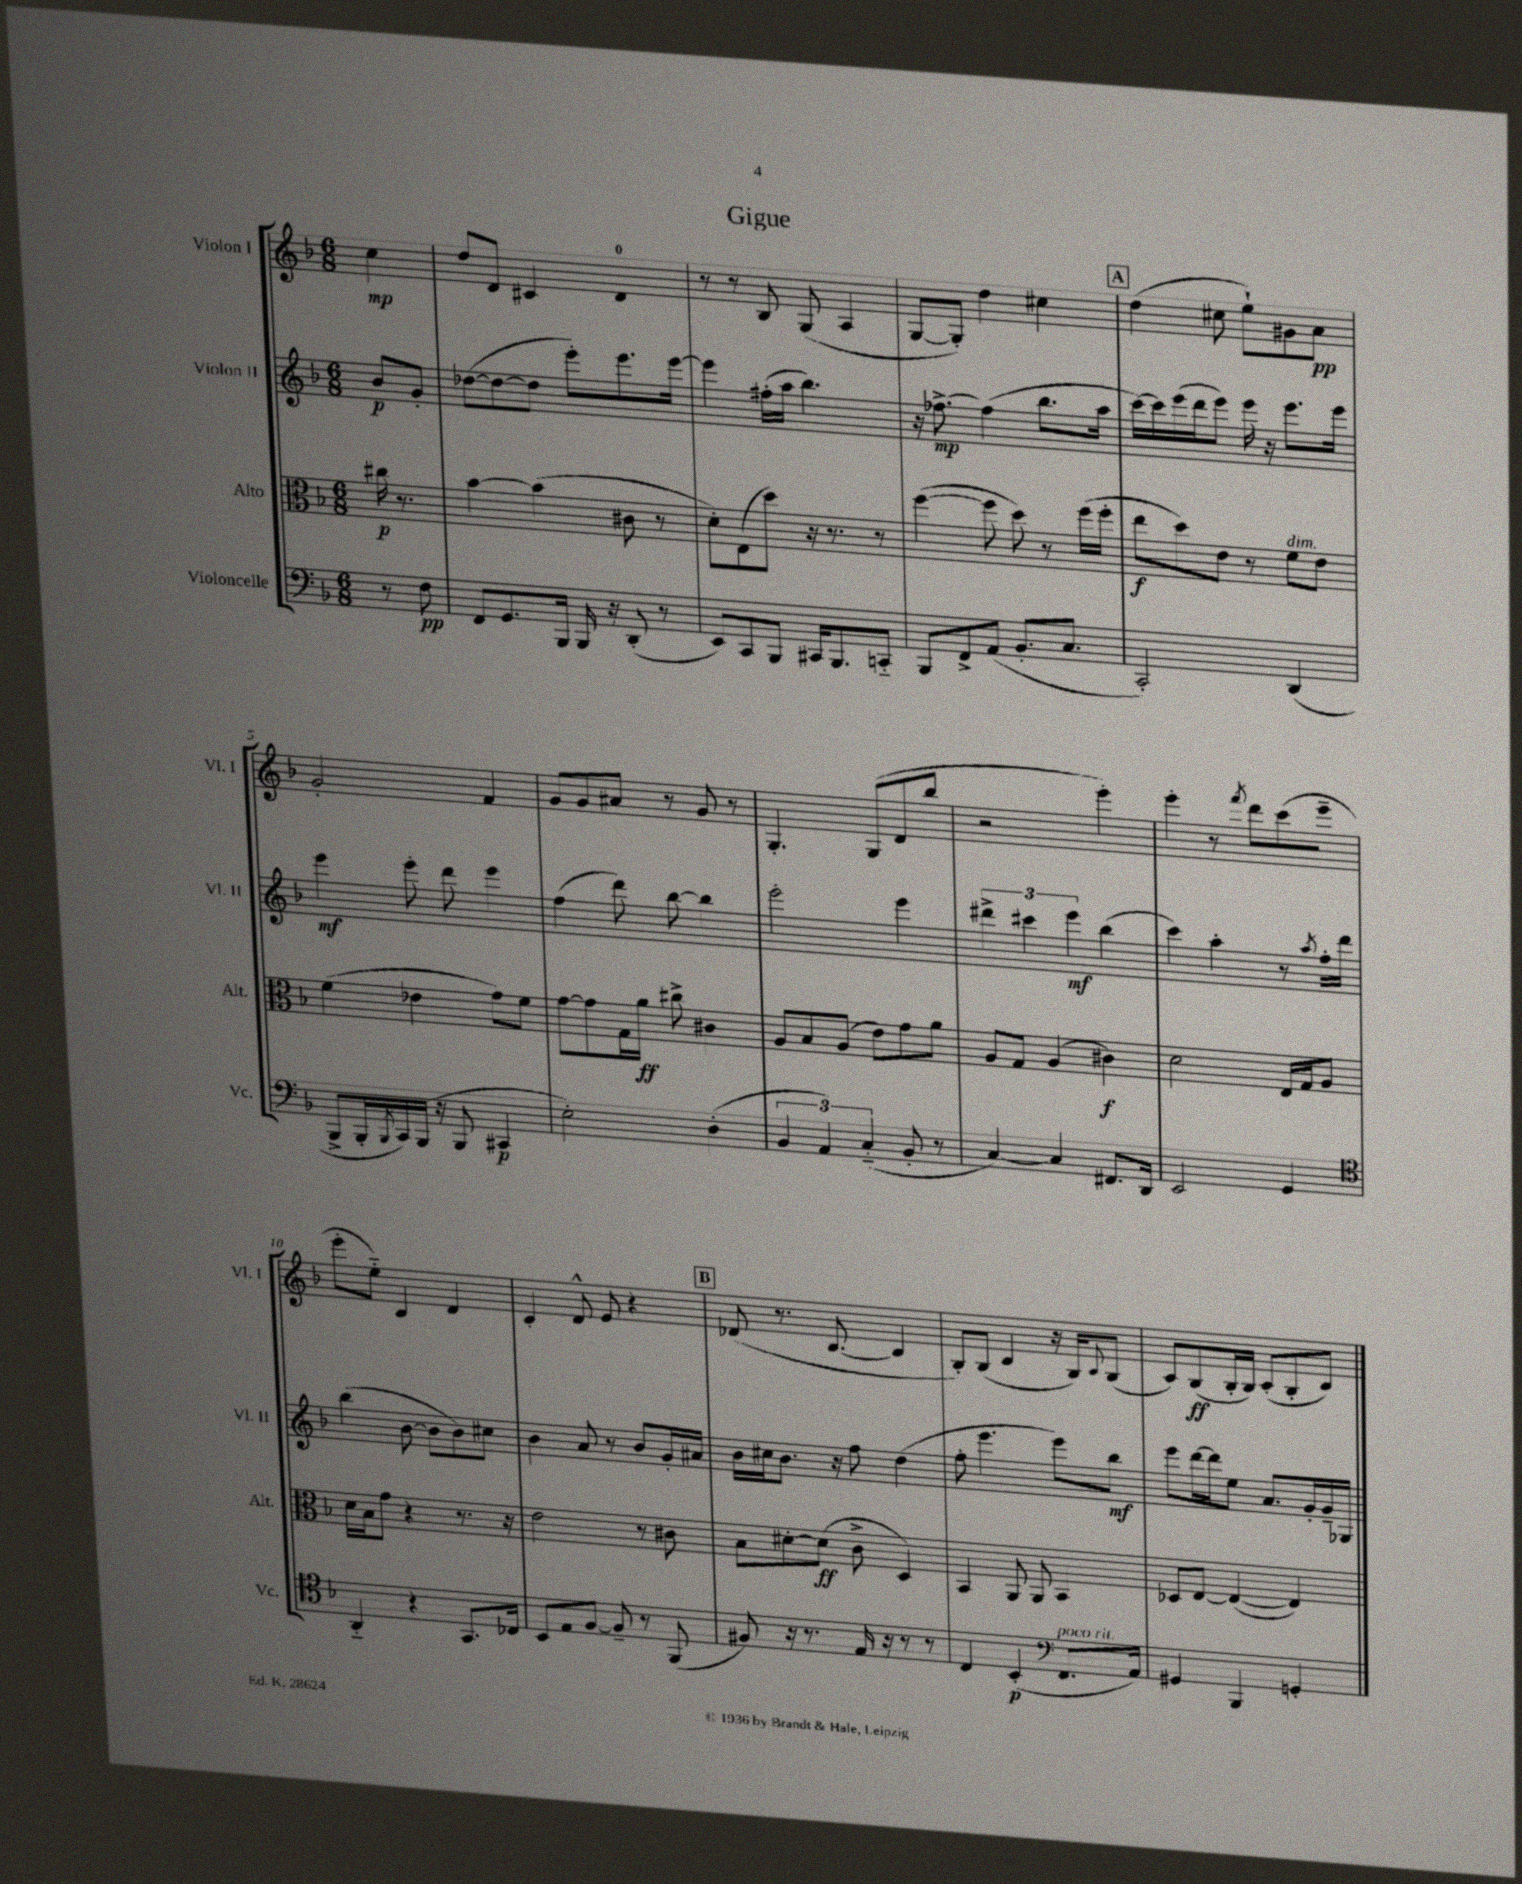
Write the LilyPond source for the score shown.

\header { title = "Gigue" }
<<
\new StaffGroup <<
\new Staff = "s0" \with { instrumentName = "Violon I" shortInstrumentName = "Vl. I" } {
    \clef treble \key f \major \numericTimeSignature \time 6/8 \partial 4
    c''4\mp |
    d''8 d'8 cis'4 d'4-0 |
    r8 r8 bes8 g8( a4 |
    g8~ g8-.) d''4 cis''4 |
    \mark \markup { \box "A" } d''4( cis''8 e''8-!) gis'8 a'8\pp |
    g'2-. f'4 |
    g'8 g'8 ais'8 r8 g'8 r8 |
    g4.-. g8( d'8 bes''8 |
    r2 e'''4-.) |
    e'''4-. r8 \acciaccatura { f'''8 } d'''8 c'''8( e'''8-- |
    e'''8-. e''8-_) bes4 d'4 |
    c'4-. d'8-^ e'8 r4 |
    \mark \markup { \box "B" } des'8( r8. bes8.~ bes4 |
    g8-.) g8( bes4 r16 g16) \appoggiatura { a8 } g8( |
    a8) g8\ff( g16-. g16) a8-.( g8-. bes8) \bar "|." |
}
\new Staff = "s1" \with { instrumentName = "Violon II" shortInstrumentName = "Vl. II" } {
    \clef treble \key f \major \numericTimeSignature \time 6/8 \partial 4
    bes'8\p g'8-. |
    des''8~( des''8~ des''8 e'''8-.) e'''8. e'''16~ |
    e'''4 fis''16-.( a''16 bes''4.) |
    r16 fes''8.~->\mp fes''4( bes''8. a''16 |
    \mark \markup { \box "A" } c'''16~) c'''16 e'''16( d'''16 e'''8) e'''16 r16 e'''8. e'''16 |
    e'''4\mf e'''8-. d'''8 e'''4 |
    f''4( d'''8) bes''8~ bes''4 |
    e'''2-. e'''4 |
    \tuplet 3/2 { dis'''4-> cis'''4 e'''4\mf } bes''4( |
    c'''4) a''4-. r8 \acciaccatura { a''8 } f''16-. d'''16 |
    bes''4( bes'8~ bes'8 bes'8) cis''8 |
    bes'4 a'8 r8 bes'8 g'16-. ais'16 |
    \mark \markup { \box "B" } bes'16 cis''16 bes'8. r16 f''8 d''4( |
    f''8-. e'''4. e'''8) bes''8\mf |
    e'''8 d'''16~ d'''16 e''8 a'8. g'16-. g'16-- ges16 \bar "|." |
}
\new Staff = "s2" \with { instrumentName = "Alto" shortInstrumentName = "Alt." } {
    \clef alto \key f \major \numericTimeSignature \time 6/8 \partial 4
    cis''16\p r8. |
    bes'4~ bes'4( cis'8 r8 |
    d'8-.) e8( d''8) r16 r8. r8 |
    f''4~( f''8 d''8) r8 f''16( f''16-. |
    \mark \markup { \box "A" } e''8\f d''8) e'8 r8 f'8^\markup { \italic "dim." } e'8 |
    f'4( ees'4 g'8) f'8 |
    g'8~ g'8 g16 a'16\ff cis''8-> cis'4 |
    a8 bes8 a8( e'8) g'8 a'8 |
    a8 g8 a4( cis'4\f) |
    d'2 e16 g16 a8 |
    d'16 bes16 g'8 r4 r8. r16 |
    e'2 r8 cis'8 |
    \mark \markup { \box "B" } bes8 dis'8~-. dis'8\ff( c'8-> d4) |
    bes,4 a,8 a,8 bes,4 |
    des8 e8~ e4~( e4) \bar "|." |
}
\new Staff = "s3" \with { instrumentName = "Violoncelle" shortInstrumentName = "Vc." } {
    \clef bass \key f \major \numericTimeSignature \time 6/8 \partial 4
    r8 f8\pp |
    f,8 g,8. bes,,16 bes,,16 r16 d,8-.( r8 |
    e,8) c,8 bes,,8 cis,16 bes,,8. c,8-_ |
    bes,,8 f,8-> a,8( bes,8.-. c8. |
    \mark \markup { \box "A" } c,2-.) d,4( |
    bes,,8-> bes,,16-. \acciaccatura { bes,,8 } c,16) bes,,16( r16 bes,,8 cis,4\p |
    e2-.) d4-.( |
    \tuplet 3/2 { bes,4 a,4) c4-_( } bes,8-. r8 |
    c4~) c4 fis,8. d,16 |
    e,2 g,4 |
    \clef tenor a,4-_ r4 g,8. ces16 |
    bes,8 e8 f8~ f8-- r8 f,8( |
    \mark \markup { \box "B" } fis8) r16 r8. e16 r16 r8 r8 |
    c4 bes,4-.\p( \clef bass f,8.^\markup { \italic "poco rit." } a,16) |
    gis,4 bes,,4 g,4-. \bar "|." |
}
>>
>>
